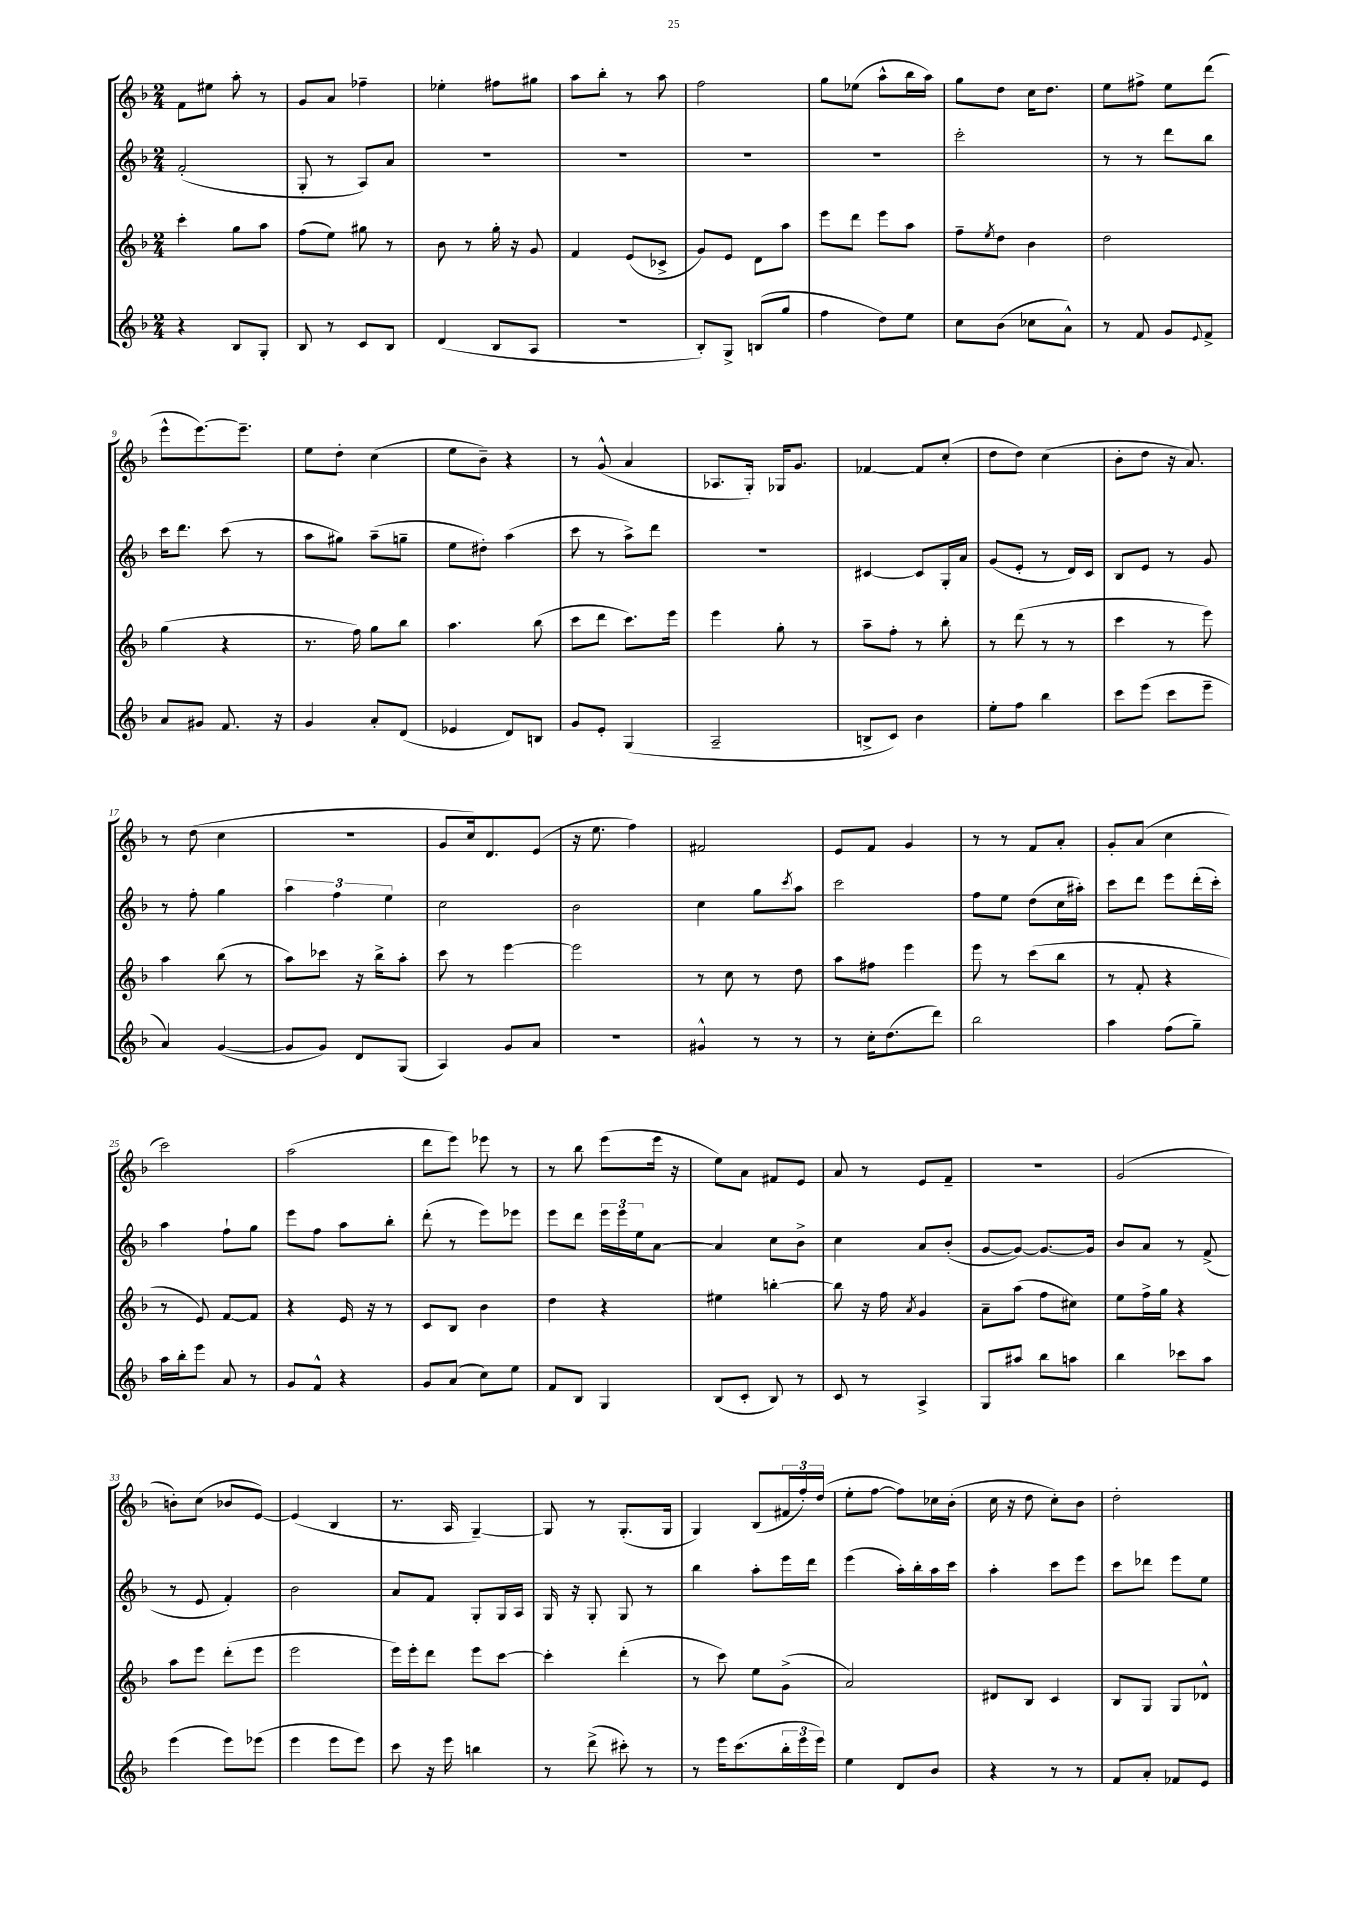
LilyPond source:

<<
\new StaffGroup <<
\new Staff = "s0" {
    \clef treble \key f \major \numericTimeSignature \time 2/4
    f'8 eis''8 a''8-. r8 |
    g'8 a'8 fes''4-- |
    ees''4-. fis''8 gis''8 |
    a''8 bes''8-. r8 a''8 |
    f''2 |
    g''8 ees''8( a''8-^ bes''16 a''16) |
    g''8 d''8 c''16 d''8. |
    e''8 fis''8-> e''8 d'''8( |
    e'''8-^ e'''8.~) e'''8.-- |
    e''8 d''8-. c''4( |
    e''8 bes'8--) r4 |
    r8 g'8-^( a'4 |
    aes8. g16-.) ges16 g'8. |
    fes'4~ fes'8 c''8-.( |
    d''8 d''8) c''4( |
    bes'8-. d''8 r16 a'8.) |
    r8 d''8( c''4 |
    r2 |
    g'8 c''16) d'8. e'8( |
    r16 e''8. f''4) |
    fis'2 |
    e'8 f'8 g'4 |
    r8 r8 f'8 a'8-. |
    g'8-. a'8( c''4 |
    c'''2) |
    a''2( |
    d'''8 e'''8) ees'''8 r8 |
    r8 bes''8 e'''8( e'''16 r16 |
    e''8) a'8 fis'8 e'8 |
    a'8 r8 e'8 f'8-- |
    R2 |
    g'2( |
    b'8-.) c''8( bes'8 e'8~) |
    e'4( bes4 |
    r8. a16 g4~--) |
    g8 r8 g8.-.( g16 |
    g4) bes8( \tuplet 3/2 { fis'16 f''16-.) d''16( } |
    e''8-. f''8~ f''8) ces''16 bes'16-.( |
    c''16 r16 d''8 c''8-.) bes'8 |
    d''2-. \bar "|." |
}
\new Staff = "s1" {
    \clef treble \key f \major \numericTimeSignature \time 2/4
    f'2-.( |
    g8-. r8 a8) a'8 |
    R2 |
    R2 |
    R2 |
    R2 |
    c'''2-. |
    r8 r8 d'''8 bes''8 |
    c'''16 d'''8. c'''8( r8 |
    a''8 gis''8) a''8--( g''8-- |
    e''8 dis''8-.) a''4( |
    c'''8 r8 a''8->) d'''8 |
    R2 |
    cis'4~ cis'8 g16-. a'16 |
    g'8( e'8-. r8 d'16) c'16 |
    bes8 e'8 r8 g'8 |
    r8 f''8-. g''4 |
    \tuplet 3/2 { a''4 f''4 e''4 } |
    c''2 |
    bes'2 |
    c''4 g''8 \acciaccatura { c'''8 } a''8 |
    c'''2 |
    f''8 e''8 d''8( c''16 ais''16-.) |
    c'''8 d'''8 e'''8 d'''16-.( c'''16-.) |
    a''4 f''8-! g''8 |
    e'''8 f''8 a''8 bes''8-. |
    d'''8-.( r8 e'''8) ees'''8 |
    e'''8 d'''8 \tuplet 3/2 { e'''16 e'''16 e''16 } a'8~ |
    a'4 c''8 bes'8-> |
    c''4 a'8 bes'8-.( |
    g'8~ g'8~) g'8.~ g'16 |
    bes'8 a'8 r8 f'8->( |
    r8 e'8 f'4-.) |
    bes'2 |
    a'8 f'8 g8-. g16 a16 |
    g16 r16 g8-. g8 r8 |
    bes''4 a''8-. e'''16 d'''16 |
    e'''4( a''16-.) bes''16-. a''16 c'''16 |
    a''4-. c'''8 e'''8 |
    c'''8 des'''8 e'''8 e''8 \bar "|." |
}
\new Staff = "s2" {
    \clef treble \key f \major \numericTimeSignature \time 2/4
    c'''4-. g''8 a''8 |
    f''8( e''8) gis''8 r8 |
    bes'8 r8 g''16-. r16 g'8 |
    f'4 e'8( ces'8-> |
    g'8) e'8 d'8 a''8 |
    e'''8 d'''8 e'''8 a''8 |
    f''8-- \acciaccatura { e''8 } d''8 bes'4 |
    d''2 |
    g''4( r4 |
    r8. f''16) g''8 bes''8 |
    a''4. bes''8( |
    c'''8 d'''8 c'''8.) e'''16 |
    e'''4 g''8-. r8 |
    a''8-- f''8-. r8 bes''8-. |
    r8 d'''8( r8 r8 |
    c'''4 r8 e'''8) |
    a''4 bes''8( r8 |
    a''8) ces'''8 r16 bes''16-> a''8-. |
    c'''8 r8 e'''4~ |
    e'''2 |
    r8 c''8 r8 d''8 |
    a''8 fis''8 e'''4 |
    e'''8 r8 c'''8( bes''8 |
    r8 f'8-. r4 |
    r8 e'8) f'8~ f'8 |
    r4 e'16 r16 r8 |
    c'8 bes8 bes'4 |
    d''4 r4 |
    eis''4 b''4~-. |
    b''8 r16 f''16 \acciaccatura { a'8 } g'4 |
    a'8-- a''8( f''8 cis''8) |
    e''8 f''16-> g''16 r4 |
    a''8 e'''8 d'''8-.( e'''8 |
    e'''2 |
    e'''16) e'''16-. d'''8 e'''8 c'''8~ |
    c'''4-. d'''4-.( |
    r8 c'''8) e''8 g'8->( |
    a'2) |
    dis'8 bes8 c'4 |
    bes8 g8 g8 des'8-^ \bar "|." |
}
\new Staff = "s3" {
    \clef treble \key f \major \numericTimeSignature \time 2/4
    r4 bes8 g8-. |
    bes8 r8 c'8 bes8 |
    d'4( bes8 a8 |
    R2 |
    bes8-.) g8-> b8( g''8 |
    f''4 d''8) e''8 |
    c''8 bes'8( ces''8 a'8-^) |
    r8 f'8 g'8 \appoggiatura { e'8 } f'8-> |
    a'8 gis'8 f'8. r16 |
    g'4 a'8-. d'8( |
    ees'4 d'8) b8 |
    g'8 e'8-. g4( |
    a2-- |
    b8-> c'8) bes'4 |
    e''8-. f''8 bes''4 |
    c'''8 e'''8( c'''8 e'''8-- |
    a'4) g'4~( |
    g'8 g'8) d'8 g8( |
    a4) g'8 a'8 |
    r2 |
    gis'4-^ r8 r8 |
    r8 c''16-. d''8.( d'''8) |
    bes''2 |
    a''4 f''8( g''8--) |
    a''16 bes''16-. e'''8 a'8 r8 |
    g'8 f'8-^ r4 |
    g'8 a'8( c''8) e''8 |
    f'8 bes8 g4 |
    bes8( c'8-. bes8) r8 |
    c'8 r8 a4-> |
    g8 ais''8 bes''8 a''8 |
    bes''4 ces'''8 a''8 |
    e'''4( e'''8) ees'''8( |
    e'''4 e'''8 e'''8) |
    c'''8 r16 e'''16 b''4 |
    r8 d'''8->( cis'''8-.) r8 |
    r8 e'''16 c'''8.( \tuplet 3/2 { bes''16-. e'''16 e'''16) } |
    e''4 d'8 bes'8 |
    r4 r8 r8 |
    f'8 a'8-. fes'8 e'8 \bar "|." |
}
>>
>>
